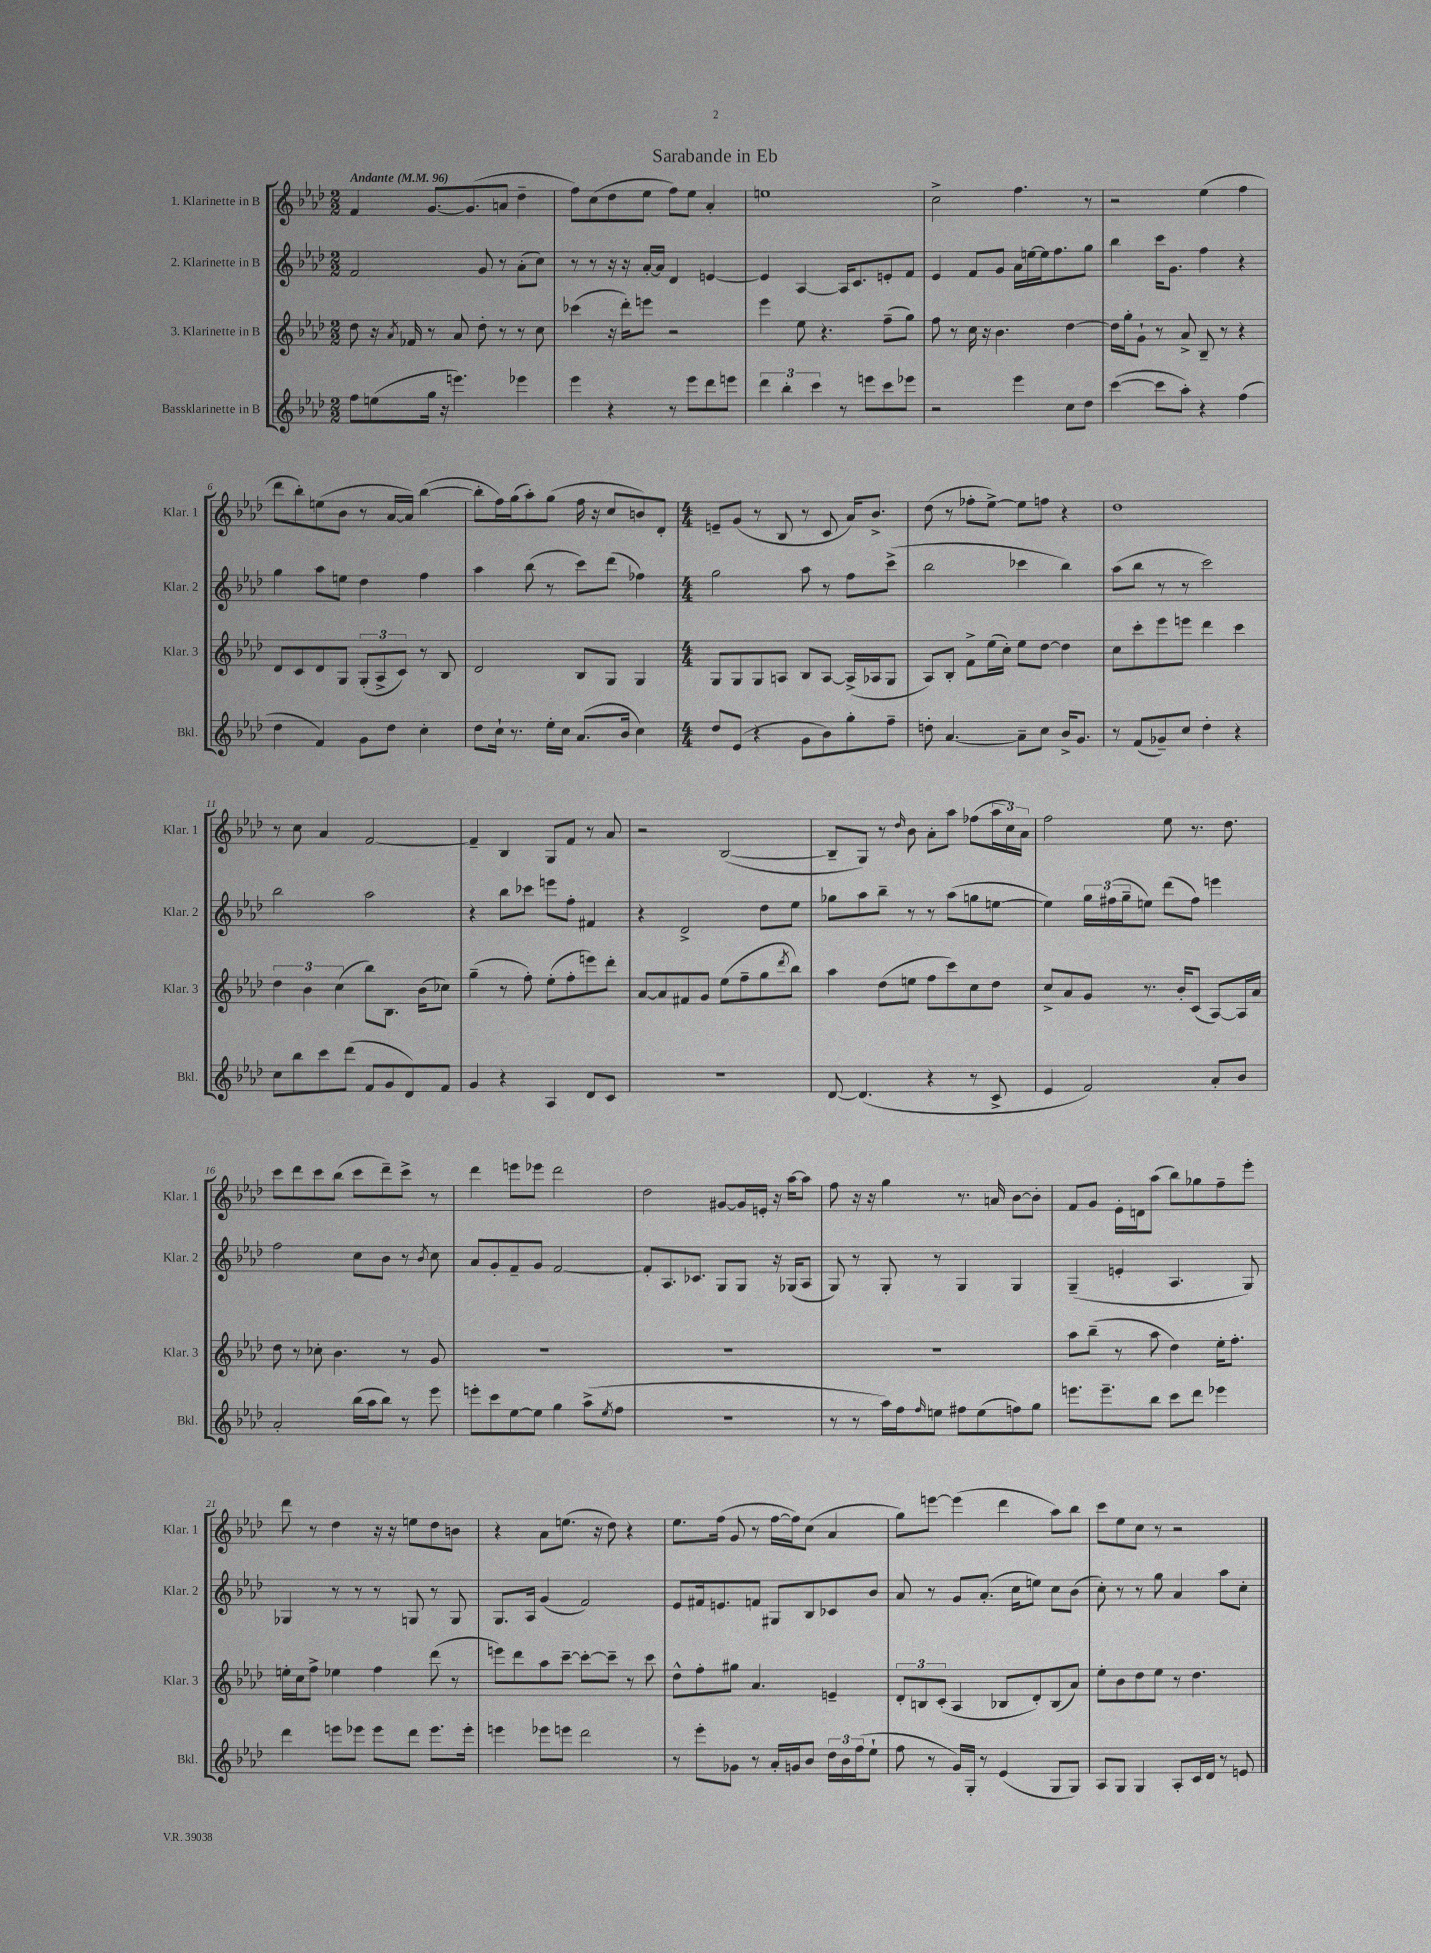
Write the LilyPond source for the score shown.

\header { title = "Sarabande in Eb" }
<<
\new StaffGroup <<
\new Staff = "s0" \with { instrumentName = "1. Klarinette in B" shortInstrumentName = "Klar. 1" } {
    \clef treble \key aes \major \numericTimeSignature \time 2/2 \tempo "Andante" 4 = 96
    f'4 g'8.~ g'8.( a'8 des''4-- |
    f''8) c''8( des''8 ees''8 f''8) ees''8 aes'4-. |
    e''1 |
    c''2-> f''4. r8 |
    r2 ees''4( f''4 |
    des'''8 bes''8-.) e''8( bes'8 r8 aes'16~ aes'16) bes''4~( |
    bes''8-. f''16) g''16( aes''8-.) g''8( f''16 r16 c''8 b'8) des'8-. |
    \numericTimeSignature \time 4/4 e'8-- g'8( r8 bes8 r8 c'8 aes'16) bes'8.-> |
    des''8( r8 fes''8-. ees''8~->) ees''8 f''8 r4 |
    des''1 |
    r8 c''8 aes'4 f'2~ |
    f'4-- bes4 g8 f'8 r8 aes'8 |
    r2 bes2~( |
    bes8-- g8) r8 \grace { des''16 } bes'8 aes'8-. aes''8 fes''8( \tuplet 3/2 { aes''16 c''16) aes'16 } |
    f''2 ees''8 r8. des''8. |
    c'''8 des'''8 c'''8 bes''8( c'''8 des'''8--) c'''8-> r8 |
    des'''4 e'''8 ees'''8 des'''2 |
    des''2 gis'8~ gis'16 e'16-. r16 aes''16~ aes''8 |
    f''8 r16 r16 g''4 r8. a'16 bes'8~ bes'8-. |
    f'8 g'8 ees'16-. d'16 aes''8( bes''8) ges''8 f''8-- ees'''8-. |
    des'''8 r8 des''4 r16 r16 e''8 des''8 b'8 |
    r4 aes'8 e''8.( r16 des''8) r4 |
    ees''8. f''16( g'8 r8 f''16~ f''16) c''8( aes'4 |
    g''8) e'''8~ e'''4( des'''4 aes''8) bes''8 |
    c'''8 ees''8 c''8 r8 r2 \bar "|." |
}
\new Staff = "s1" \with { instrumentName = "2. Klarinette in B" shortInstrumentName = "Klar. 2" } {
    \clef treble \key aes \major \numericTimeSignature \time 2/2
    f'2 g'8 r8 aes'8-.( c''8) |
    r8 r8 r16 r16 aes'16~-. aes'16 des'4 e'4~ |
    e'4 aes4~ aes16 c'8. e'8-. f'8 |
    ees'4 f'8 g'8 aes'16 e''16~ e''16 f''8. g''8 |
    bes''4 c'''16 g'8. f''4 r4 |
    g''4 aes''8 e''8 des''4 f''4 |
    aes''4 bes''8( r8 c'''8) des'''8( fes''4) |
    \numericTimeSignature \time 4/4 g''2 aes''8 r8 f''8 c'''8->( |
    bes''2 ces'''4 bes''4) |
    aes''8( bes''8 r8 r8 c'''2) |
    bes''2 aes''2 |
    r4 bes''8 ces'''8 e'''8 f''8-. fis'4 |
    r4 des'2-> des''8 ees''8 |
    ges''8 aes''8 bes''8-- r8 r8 aes''8( g''8 e''8~ |
    e''4) \tuplet 3/2 { g''16 fis''16( g''16-- } e''8) des'''8( fis''8) e'''4 |
    f''2 c''8 bes'8 r8 \acciaccatura { bes'8 } c''8 |
    aes'8 g'8-. f'8-- g'8 f'2~ |
    f'8-. aes8. ces'8. g8 g8 r16 ges16( aes8 |
    g8) r8 g8-. r8 g4 g4 |
    g4--( e'4-. aes4. g8) |
    ges4 r8 r8 r8 g8 r8 g8 |
    g8. aes16 g'4( f'2) |
    ees'8 fis'16 e'8. f'8 gis8 bes8 ces'8 bes'8 |
    aes'8 r8 g'8 aes'8.-.( c''16 e''8) c''8 bes'8( |
    c''8-.) r8 r8 g''8 aes'4 aes''8 c''8-. \bar "|." |
}
\new Staff = "s2" \with { instrumentName = "3. Klarinette in B" shortInstrumentName = "Klar. 3" } {
    \clef treble \key aes \major \numericTimeSignature \time 2/2
    des''8 r16 \acciaccatura { aes'8 } fes'16 r8 aes'8 des''8-. r8 r8 c''8 |
    ces'''4( r16 des'''16-.) e'''8 r2 |
    ees'''4 ees''8 r4. f''8--( g''8) |
    f''8 r8 c''16 r16 bes'4. des''4~ |
    des''16 g''16-. g'8-! r8 aes'8-> bes8-- r8 r4 |
    des'8 c'8 des'8 g8 \tuplet 3/2 { g8-.( aes8-> c'8) } r8 bes8 |
    des'2 bes8 g8 g4 |
    \numericTimeSignature \time 4/4 g8 g8 g8 a8 bes8 a8~ a16->( aes16 g8 |
    aes8) bes8-. f'8-> ees''16( c''16-.) ees''8 des''8~ des''4 |
    c''8 c'''8-. ees'''8 e'''8 des'''4 c'''4 |
    \tuplet 3/2 { des''4 bes'4 c''4( } bes''8) bes8. bes'16( ces''8) |
    g''4--( r8 f''8-.) ees''8-.( f''8-. e'''8) des'''8-. |
    aes'8~ aes'8 fis'8 g'8 ees''8( f''8-- g''8 \acciaccatura { des'''8 } bes''8) |
    aes''4 des''8( e''8 f''8 c'''8) c''8 des''8 |
    c''8-> aes'8 g'8 r8. bes'16-. c'8( aes8~) aes16 aes'16 |
    des''8 r8 ces''8-. bes'4. r8 g'8 |
    R1 |
    R1 |
    R1 |
    aes''8 bes''8--( r8 aes''8 des''4) ees''16-. f''8.-. |
    e''16-. c''16 f''8-> ees''4 f''4 des'''8( r8 |
    e'''8) des'''8 aes''8 c'''8~-- c'''8~-. c'''8-- r8 c'''8 |
    des''8-^ f''8-. gis''8 aes'4. e'4-- |
    \tuplet 3/2 { des'8-. b8 c'8-.( } aes4 bes8 des'8-.) bes8( aes'8) |
    ees''8-. bes'8 des''8 ees''8 r8 des''4. \bar "|." |
}
\new Staff = "s3" \with { instrumentName = "Bassklarinette in B" shortInstrumentName = "Bkl." } {
    \clef treble \key aes \major \numericTimeSignature \time 2/2
    f''8 e''8( g''16 r16 e'''4.) ees'''4 |
    ees'''4 r4 r8 ees'''8 des'''8 e'''8 |
    \tuplet 3/2 { des'''4 bes''4-. c'''4 } r8 e'''8 c'''8 ees'''8 |
    r2 ees'''4 c''8 des''8 |
    c'''4~( c'''8 aes''8-.) r4 f''4( |
    des''4 f'4) g'8 des''8 c''4-. |
    des''8 c''16-! r8. ees''16-. c''16 aes'8.( bes'16 c''4) |
    \numericTimeSignature \time 4/4 des''8 ees'8( r4 g'8 bes'8) g''8-. f''8-- |
    d''8-. aes'4.~ aes'8-- c''8 bes'16-> g'8. |
    r8 f'8( ges'8--) c''8 des''4-. r4 |
    c''8 bes''8 c'''8 des'''8( f'8 g'8 des'8) f'8 |
    g'4 r4 aes4 des'8 c'8 |
    r1 |
    des'8~ des'4.( r4 r8 c'8-> |
    ees'4 f'2) aes'8-. bes'8 |
    aes'2-. bes''16( aes''16 bes''8) r8 ees'''8 |
    e'''8-. c'''8 ees''8~ ees''8 g''4 aes''8->( \acciaccatura { ees''8 } f''8 |
    R1 |
    r8 r8 aes''16) f''16 \grace { f''16 } e''8 fis''8 e''8( f''8) g''8 |
    e'''8. e'''8.-- bes''8 c'''8 des'''8 ees'''4 |
    des'''4 e'''8 ees'''8 ees'''8 des'''8 ees'''8. ees'''16-. |
    e'''4 ees'''8 e'''8 des'''2 |
    r8 ees'''8-. ges'8 r8 aes'16-. g'16 bes'8 \tuplet 3/2 { des''16 bes'16 f''16( } ees''8-! |
    f''8 r8 g'16) g16-. r8 ees'4( g8 g8) |
    aes8 g8 g4 aes8-. c'16 des'16 r8 e'8 \bar "|." |
}
>>
>>
